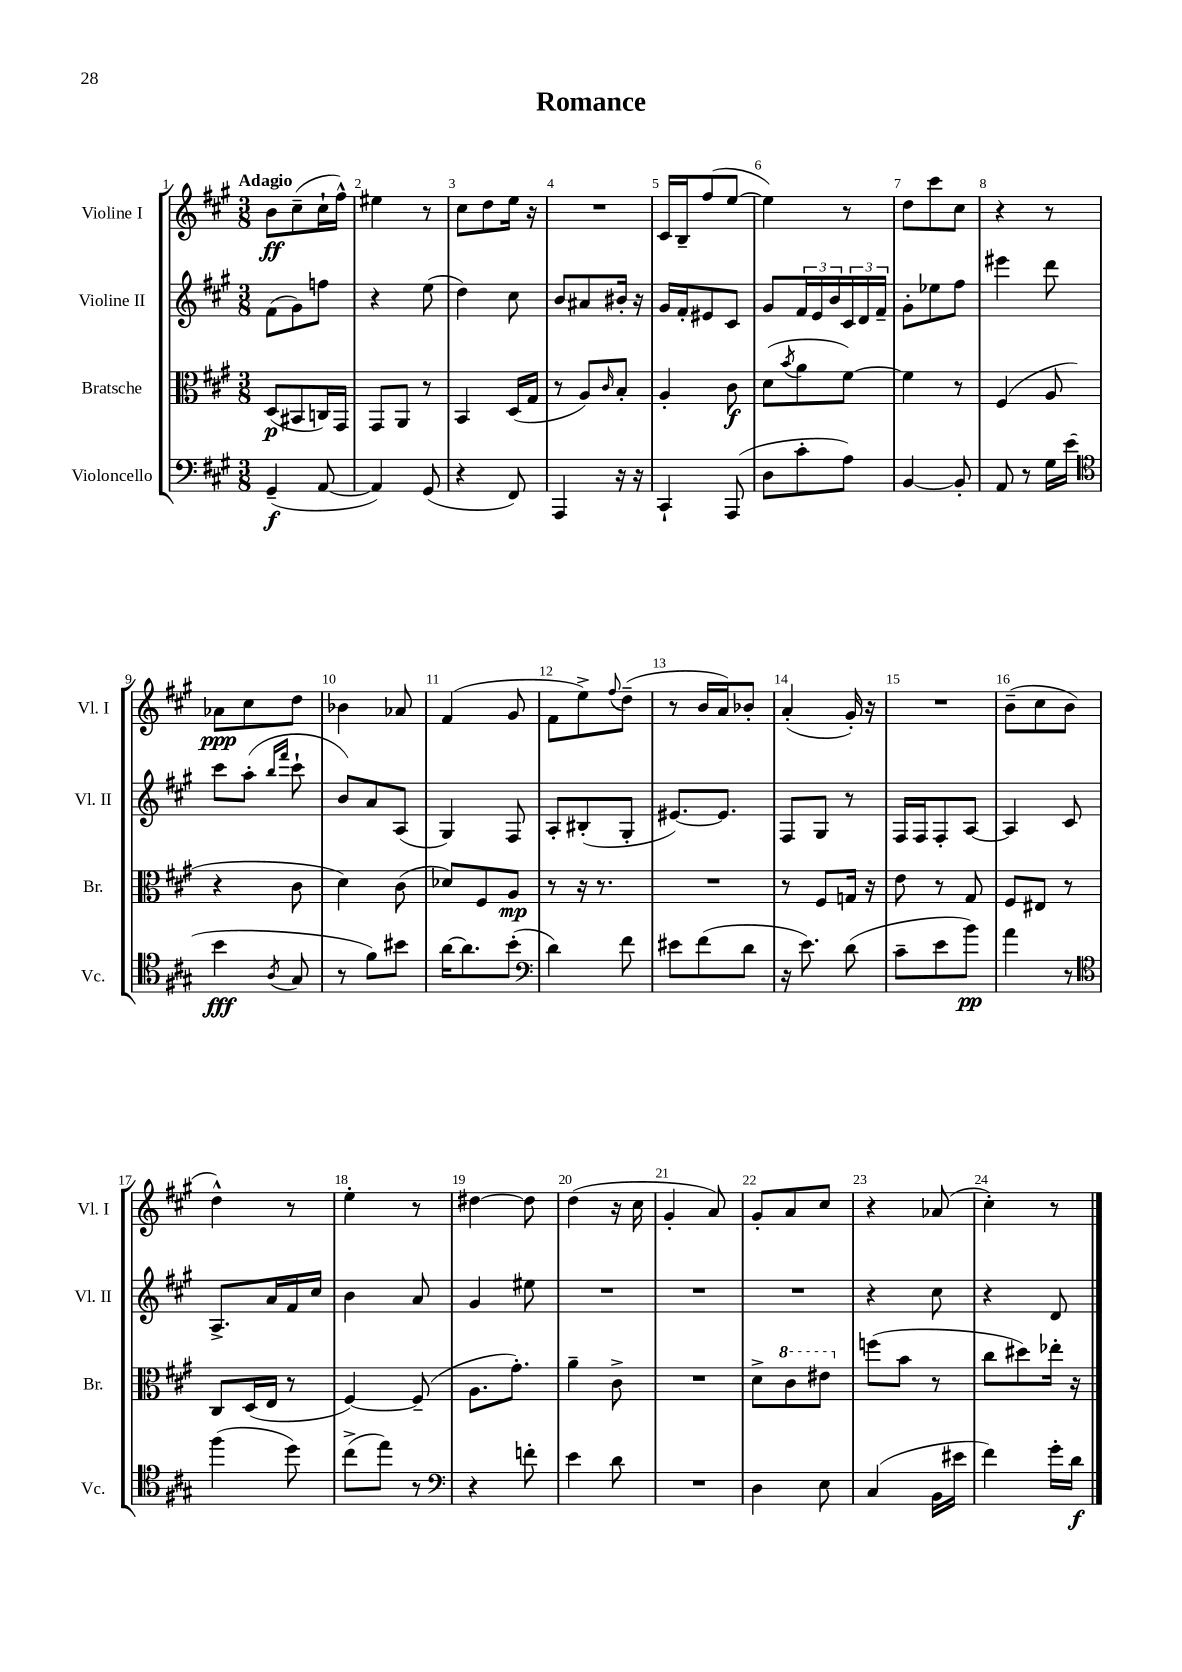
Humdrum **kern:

**kern	**dynam	**kern	**dynam	**kern	**kern	**dynam
*part4	*part4	*part3	*part3	*part2	*part1	*part1
*staff4	*staff4	*staff3	*staff3	*staff2	*staff1	*staff1
*I"Violoncello	*	*I"Bratsche	*	*I"Violine II	*I"Violine I	*
*I'Vc.	*	*I'Br.	*	*I'Vl. II	*I'Vl. I	*
*clefF4	*	*clefC3	*	*clefG2	*clefG2	*
*k[f#c#g#]	*	*k[f#c#g#]	*	*k[f#c#g#]	*k[f#c#g#]	*
*M3/8	*	*M3/8	*	*M3/8	*M3/8	*
=1	=1	=1	=1	=1	=1	=1
!	!	!	!	!	!LO:TX:a:B:t=Adagio	!
(4GG#~/	f	(8D/L	p	(8f#\L	8b\L	ff
.	.	8BB#X/	.	8g#\)	(8cc#~\	.
[8AA/	.	16Cn/L)	.	8ffn\J	16cc#`\L	.
.	.	16GG#/JJ	.	.	16ff#^^\JJ)	.
=2	=2	=2	=2	=2	=2	=2
4AA/])	.	8GG#/L	.	4r	4ee#X\	.
.	.	8AA/J	.	.	.	.
(8GG#/	.	8r	.	(8ee\	8r	.
=3	=3	=3	=3	=3	=3	=3
4r	.	4BB/	.	4dd\)	8cc#\L	.
.	.	.	.	.	8dd\	.
8FF#/)	.	(16D/LL	.	8cc#\	16ee\Jk	.
.	.	16G#/JJ	.	.	16r	.
=4	=4	=4	=4	=4	=4	=4
4AAA/	.	8r	.	8b/L	4.r	.
.	.	8A/L)	.	8a#X/	.	.
.	.	16qqc#/	.	.	.	.
16r	.	8B'/J	.	16b#X'/Jk	.	.
16r	.	.	.	16r	.	.
=5	=5	=5	=5	=5	=5	=5
4CC#`/	.	4A'/	.	16g#/LL	16c#/LL	.
.	.	.	.	16f#'/J	16B~/J	.
.	.	.	.	8e#X/	(8ff#/	.
(8AAA/	.	8c#\	f	8c#/J	[8ee/J	.
=6	=6	=6	=6	=6	=6	=6
8D\L	.	(8d\L	.	8g#/L	4ee\])	.
.	.	8qb/	.	.	.	.
8c#'\	.	8a\	.	24f#/L	.	.
.	.	.	.	24e/	.	.
.	.	.	.	24b/	.	.
8A\J)	.	[8f#\J)	.	24c#/	8r	.
.	.	.	.	24d/	.	.
.	.	.	.	24f#~/JJ	.	.
=7	=7	=7	=7	=7	=7	=7
[4BB/	.	4f#\]	.	8g#'\L	8dd\L	.
.	.	.	.	8ee-X\	8ccc#\	.
8BB'/]	.	8r	.	8ff#\J	8cc#\J	.
=8	=8	=8	=8	=8	=8	=8
8AA/	.	(4F#/	.	4eee#X\	4r	.
8r	.	.	.	.	.	.
16G#\LL	.	8A/	.	8ddd\	8r	.
(16e\JJ	.	.	.	.	.	.
!!LO:LB:g=z
=9	=9	=9	=9	=9	=9	=9
*clefC4	*	*	*	*	*	*
4b\	fff	4r	.	8ccc#\L	8a-X\L	ppp
.	.	.	.	(8aa'\J	8cc#\	.
.	.	.	.	16qqbb/LL	.	.
8qA/	.	.	.	16qqfff#/JJ	.	.
8G#/	.	8c#\	.	8ccc#`\	8dd\J	.
=10	=10	=10	=10	=10	=10	=10
8r	.	4d\)	.	8b/L)	4b-X\	.
8f#\L)	.	.	.	8a/	.	.
8b#X\J	.	(8c#\	.	(8A/J	8a-X/	.
=11	=11	=11	=11	=11	=11	=11
[16a\KL	.	8d-X/L)	.	4G#/)	(4f#/	.
8.a\]	.	.	.	.	.	.
.	.	8F#/	.	.	.	.
(8b'\J	.	8A/J	mp	8F#/	8g#/	.
=12	=12	=12	=12	=12	=12	=12
*clefF4	*	*	*	*	*	*
4d\)	.	8r	.	8A'/L	8f#\L	.
.	.	16r	.	(8B#X'/	8ee^\)	.
.	.	8.r	.	.	.	.
.	.	.	.	.	8qqff#/	.
8f#\	.	.	.	8G#'/J	(8dd~\J	.
=13	=13	=13	=13	=13	=13	=13
8e#X\L	.	4.r	.	[8.e#X/L)	8r	.
(8f#\	.	.	.	.	16b/LL	.
.	.	.	.	8.e#/J]	16a/J)	.
8d\J	.	.	.	.	8b-X'/J	.
=14	=14	=14	=14	=14	=14	=14
16r	.	8r	.	8F#/L	(4a'/	.
8.e\)	.	.	.	.	.	.
.	.	8F#/L	.	8G#/J	.	.
(8d\	.	16Gn/Jk	.	8r	16g#'/)	.
.	.	16r	.	.	16r	.
=15	=15	=15	=15	=15	=15	=15
8c#~\L	.	8e\	.	16F#/LL	4.r	.
.	.	.	.	16F#/J	.	.
8e\	.	8r	.	8F#'/	.	.
8b\J)	pp	8G#/	.	[8A/J	.	.
=16	=16	=16	=16	=16	=16	=16
4a\	.	8F#/L	.	4A/]	(8b~\L	.
.	.	8E#X/J	.	.	8cc#\	.
8r	.	8r	.	8c#/	8b\J	.
!!LO:LB:g=z
=17	=17	=17	=17	=17	=17	=17
*clefC4	*	*	*	*	*	*
(4ff#\	.	8C#/L	.	8.A^/L	4dd^^\)	.
.	.	(16D/L	.	.	.	.
.	.	16E/JJ	.	16a/L	.	.
8dd\)	.	8r	.	16f#/	8r	.
.	.	.	.	16cc#/JJ	.	.
=18	=18	=18	=18	=18	=18	=18
(8cc#^\L	.	[4F#/)	.	4b\	4ee'\	.
8ee\J)	.	.	.	.	.	.
8r	.	(8F#~/]	.	8a/	8r	.
=19	=19	=19	=19	=19	=19	=19
*clefF4	*	*	*	*	*	*
4r	.	8.A\L	.	4g#/	[4dd#X\	.
.	.	8.g#'\J)	.	.	.	.
8fn'\	.	.	.	8ee#X\	8dd#\]	.
=20	=20	=20	=20	=20	=20	=20
4e\	.	4a~\	.	4.r	(4dd\	.
8d\	.	8c#^\	.	.	16r	.
.	.	.	.	.	16cc#\	.
=21	=21	=21	=21	=21	=21	=21
4.r	.	4.r	.	4.r	4g#'/	.
.	.	.	.	.	8a/)	.
=22	=22	=22	=22	=22	=22	=22
4D\	.	8d^\L	.	4.r	8g#'/L	.
*	*	*8va	*	*	*	*
.	.	8cc#\	.	.	8a/	.
8E\	.	8ee#X\J	.	.	8cc#/J	.
=23	=23	=23	=23	=23	=23	=23
*	*	*X8va	*	*	*	*
(4C#/	.	(8ffn\L	.	4r	4r	.
.	.	8b\J	.	.	.	.
16BB\LL	.	8r	.	8cc#\	(8a-X/	.
16e#X\JJ	.	.	.	.	.	.
=24	=24	=24	=24	=24	=24	=24
4f#\)	.	8cc#\L	.	4r	4cc#'\)	.
.	.	8dd#X\)	.	.	.	.
16g#'\LL	.	16ee-X'\Jk	.	8d/	8r	.
16d\JJ	f	16r	.	.	.	.
==	==	==	==	==	==	==
*-	*-	*-	*-	*-	*-	*-
